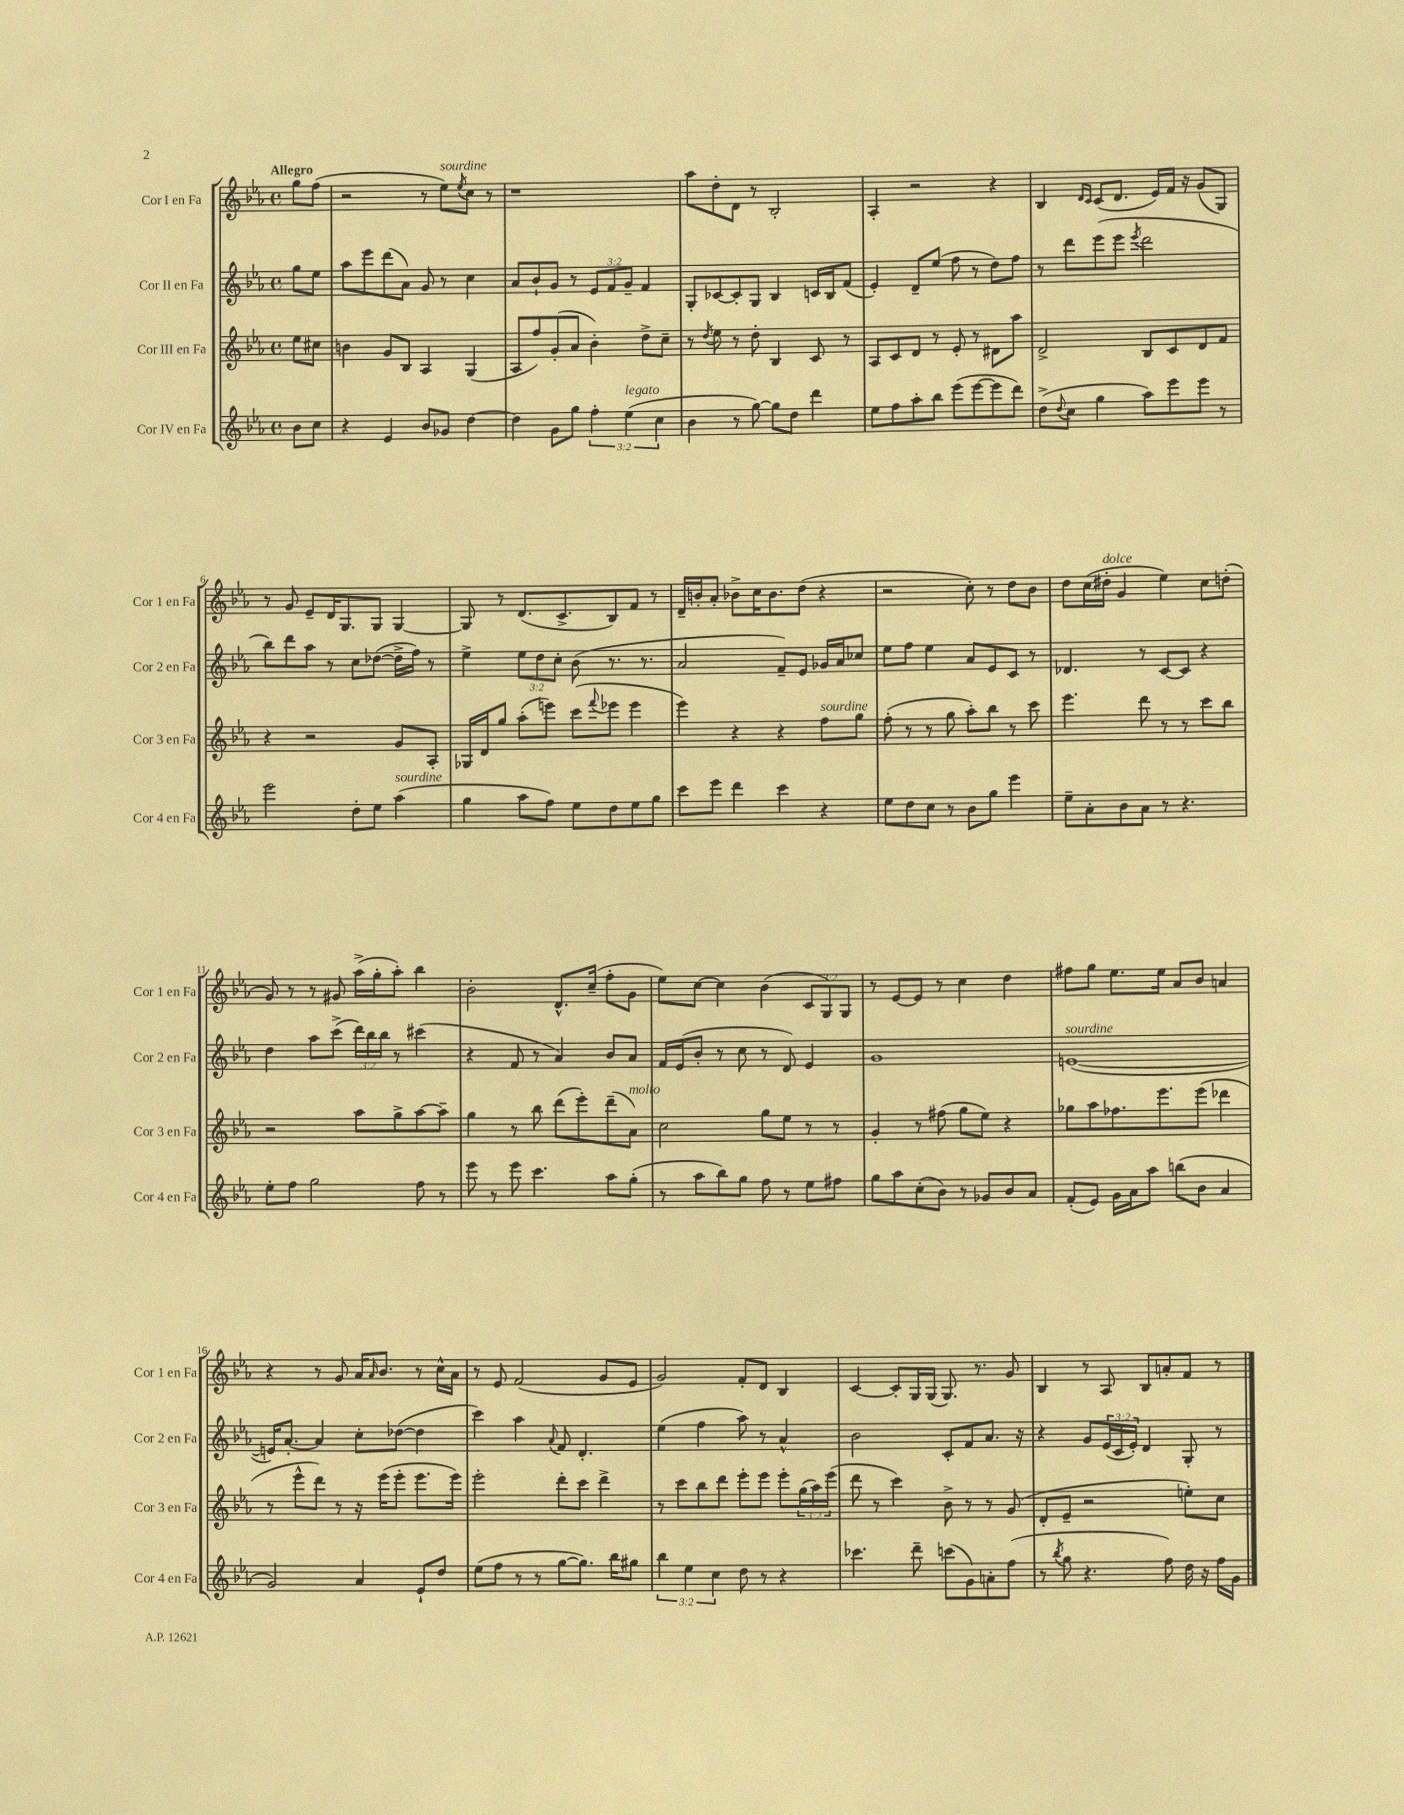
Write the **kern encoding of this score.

**kern	**kern	**kern	**kern
*staff4	*staff3	*staff2	*staff1
*clefG2	*clefG2	*clefG2	*clefG2
*k[b-e-a-]	*k[b-e-a-]	*k[b-e-a-]	*k[b-e-a-]
*M4/4	*M4/4	*M4/4	*M4/4
*met(c)	*met(c)	*met(c)	*met(c)
8b-	8ee-	8gg	8gg
8cc	8cc#	8ee-	(8ff
=	=	=	=
4r	4b	8aa-	2r
.	.	8eee-	.
4e-	8g	(8ddd	.
.	8B-	8a-)	.
8b-	4A-	8g	8r
8g-	.	8r	8ee-)
.	.	.	8qee-
[4dd	(4G	4cc	8cc
.	.	.	8r
=	=	=	=
4dd]	8A-	8a-	1r
.	8ff)	8b-`	.
8g	(8g'	8g	.
8gg	8a-	8r	.
6ff'	4b-')	12e-	.
.	.	12f	.
(6ee-	.	12g~	.
.	8dd^	4f	.
6cc	.	.	.
.	8cc~	.	.
=	=	=	=
4b-	8r	8G'	8aa-
.	8qdd	.	.
.	8ee-	[8c-	8dd'
8r	8r	8c-']	8d
[8gg)	8dd'	8G	8r
8gg]	4B-	4B-	2B-'
8dd	.	.	.
4ddd	8c	16c	.
.	.	16B-	.
.	8r	(8f	.
=	=	=	=
8ee-	8A-	4e-')	4A-'
8ff	8c	.	.
8aa-'	8d	8d~	2r
8bb-	8r	(8ee-	.
(8eee-	8e-'	8ff	.
[8eee-	8r	8r	.
8eee-]	8d#	8dd)	4r
8ddd)	8aa-	8ff	.
=	=	=	=
(8dd^	2d^	8r	4B-
8qqdd	.	.	.
8cc	.	8ddd	.
.	.	.	16qqd
.	.	.	16qqc
4gg	.	(8eee-	(8c
.	.	8eee-	8.d
.	.	8qeee-	.
8aa-)	8B-	2ddd	.
.	.	.	16e-)
8eee-	8c	.	16f
.	.	.	16r
8eee-	8d	.	(8g
8r	8f	.	8G)
=	=	=	=
2eee-	4r	8bb-)	8r
.	.	8ddd	8g
.	2r	8aa-	8e-~
.	.	8r	16d
.	.	.	8.G
8dd'	.	8cc	.
8ee-	.	([8dd-	8G
(4aa-	8g	16dd-^]	[4G
.	.	16ff)	.
.	8A-'	8r	.
=	=	=	=
4gg	16G-	4ee-^	8G]
.	16d	.	.
.	8gg	.	8r
8aa-	(8aa-'	12ee-	(8.d
.	.	12dd	.
8ff)	8eee)	.	.
.	.	12cc'	.
.	.	.	8.c^
8ee-	(8ccc	(8b-	.
.	8qqfff	.	.
8dd	8eee-	8.r	8B-)
8ee-	4eee-	.	8f
.	.	8.r	.
8gg	.	.	8r
=	=	=	=
8ccc	4eee-)	2a-	16d~
.	.	.	16b'
8eee-	.	.	8a-'
4ddd	4r	.	8b-^
.	.	.	16cc
.	.	.	8.b-
4ccc	4r	8f~)	.
.	.	8e-	(8dd
4r	8ff	16g-	4r
.	.	16a-	.
.	8gg	8cc-	.
=	=	=	=
8ee-	(8ff'	8ee-	2r
8dd	8r	8ff	.
8cc	8r	4ee-	.
8r	8gg	.	.
8b-	8aa-')	8a-	8cc')
8gg	8bb-	8e-	8r
4eee-	8r	8c	8dd
.	8ccc	8r	8b-
=	=	=	=
8ee-~	4.eee-	4.d-	8dd
8a-'	.	.	(16cc
.	.	.	16dd#'
8b-	.	.	4g
8a-	8ddd	8r	.
8r	8r	[8c	4ee-)
4.r	8r	8c]	.
.	8ccc	4r	8cc
.	8bb-	.	(8dd'
=	=	=	=
8ee-'	2r	4dd	8g)
8ff	.	.	8r
2gg	.	8aa-	8r
.	.	(8ccc^	8g#
.	8aa-	24ddd)	(16aa-^
.	.	24bb-	.
.	.	.	16gg'
.	.	24bb-	.
.	8gg^	8r	8aa-')
8ff	[8aa-	(4ccc#	4bb-
8r	8aa-~]	.	.
=	=	=	=
8eee-	4gg	4r	2b-'
8r	.	.	.
8eee-	8r	8f	.
4.ccc	8bb-	8r	.
.	(8ddd	4a-)	8.d^^
.	8eee-')	.	.
.	.	.	(16cc~
8aa-	(8ddd~	8b-	8ff'
(8gg'	8a-)	8a-	8g
=	=	=	=
8r	2cc	16f	8ee-)
.	.	(16e-	.
8aa-	.	8b-'	[8cc
8bb-)	.	8r	4cc]
8gg	.	8cc	.
8ff	8gg	8r	(4b-
8r	8ee-	8d)	.
8ee-	8r	4e-	12c
.	.	.	12G)
8ff#	8r	.	.
.	.	.	12G
=	=	=	=
8gg	4g'	1g	8r
8aa-	.	.	[8e-
(8cc'	8r	.	8e-]
8b-)	(8ff#	.	8r
8r	8gg	.	4cc
8g-	8ee-)	.	.
8b-	4r	.	4dd
8a-	.	.	.
=	=	=	=
(8f'	8gg-	([1e	8ff#
8e-)	8aa-	.	8gg
16g	8.ff-	.	8.ee-
16a-	.	.	.
8aa-	.	.	.
.	8.eee-	.	16ee-
(8bb	.	.	8a-
8b-	(8eee-	.	8b-
4a-	4ddd-	.	4a
=	=	=	=
2g)	8r	16e])	4r
.	.	[8.a-'	.
.	8eee-^^	.	.
.	8ddd)	4a-]	8r
.	8r	.	8g
4a-	16r	8cc'	16a-
.	.	.	16qqa-
.	(16eee-	.	8.b-
.	8eee-'	([8dd-	.
8e-`	8.eee-	4dd-]	8r
8dd	.	.	16cc^^
.	16eee-)	.	16a-
=	=	=	=
(8ee-	2eee-'	4ccc)	8r
8ff	.	.	8e-
8r	.	4aa-	(2f
8r	.	.	.
.	.	8qqa-	.
[8gg	8ddd'	8f	.
8.gg])	8ccc	4.d'	.
.	4ddd^	.	8g
16bb-	.	.	.
8gg#	.	.	8e-
=	=	=	=
6bb-	8r	(4ee-	2g)
.	8ccc	.	.
6ee-	.	.	.
.	8bb-	4ff	.
6cc	.	.	.
.	8ddd	.	.
8dd	8eee-'	8aa-)	8f'
8r	8eee-	8r	8d
4r	8eee-'	4a-^^	4B-
.	(24gg	.	.
.	24aa-)	.	.
.	(24eee-	.	.
=	=	=	=
4.ccc-	8ddd	2b-	[4c
.	8r	.	.
.	4ccc)	.	8c']
8ddd~	.	.	16G
.	.	.	(16G
(8ccc	8b-^	8c'	8.G)
8g)	8r	8f	.
.	.	.	8.r
8a'	8r	8.a-	.
(8ff	(8g	.	8g
.	.	16r	.
=	=	=	=
8r	8d'	4r	4B-
8qbb-	.	.	.
8gg	8e-~	.	.
4.r	2r	8g	8r
.	.	(24e-	8A-
.	.	24c	.
.	.	24e-')	.
.	.	4d	8B-
8ff)	.	.	8a'
16dd	8ee')	8G'	8f
16r	.	.	.
16ff	8cc	8r	8r
16g	.	.	.
==	==	==	==
*-	*-	*-	*-
